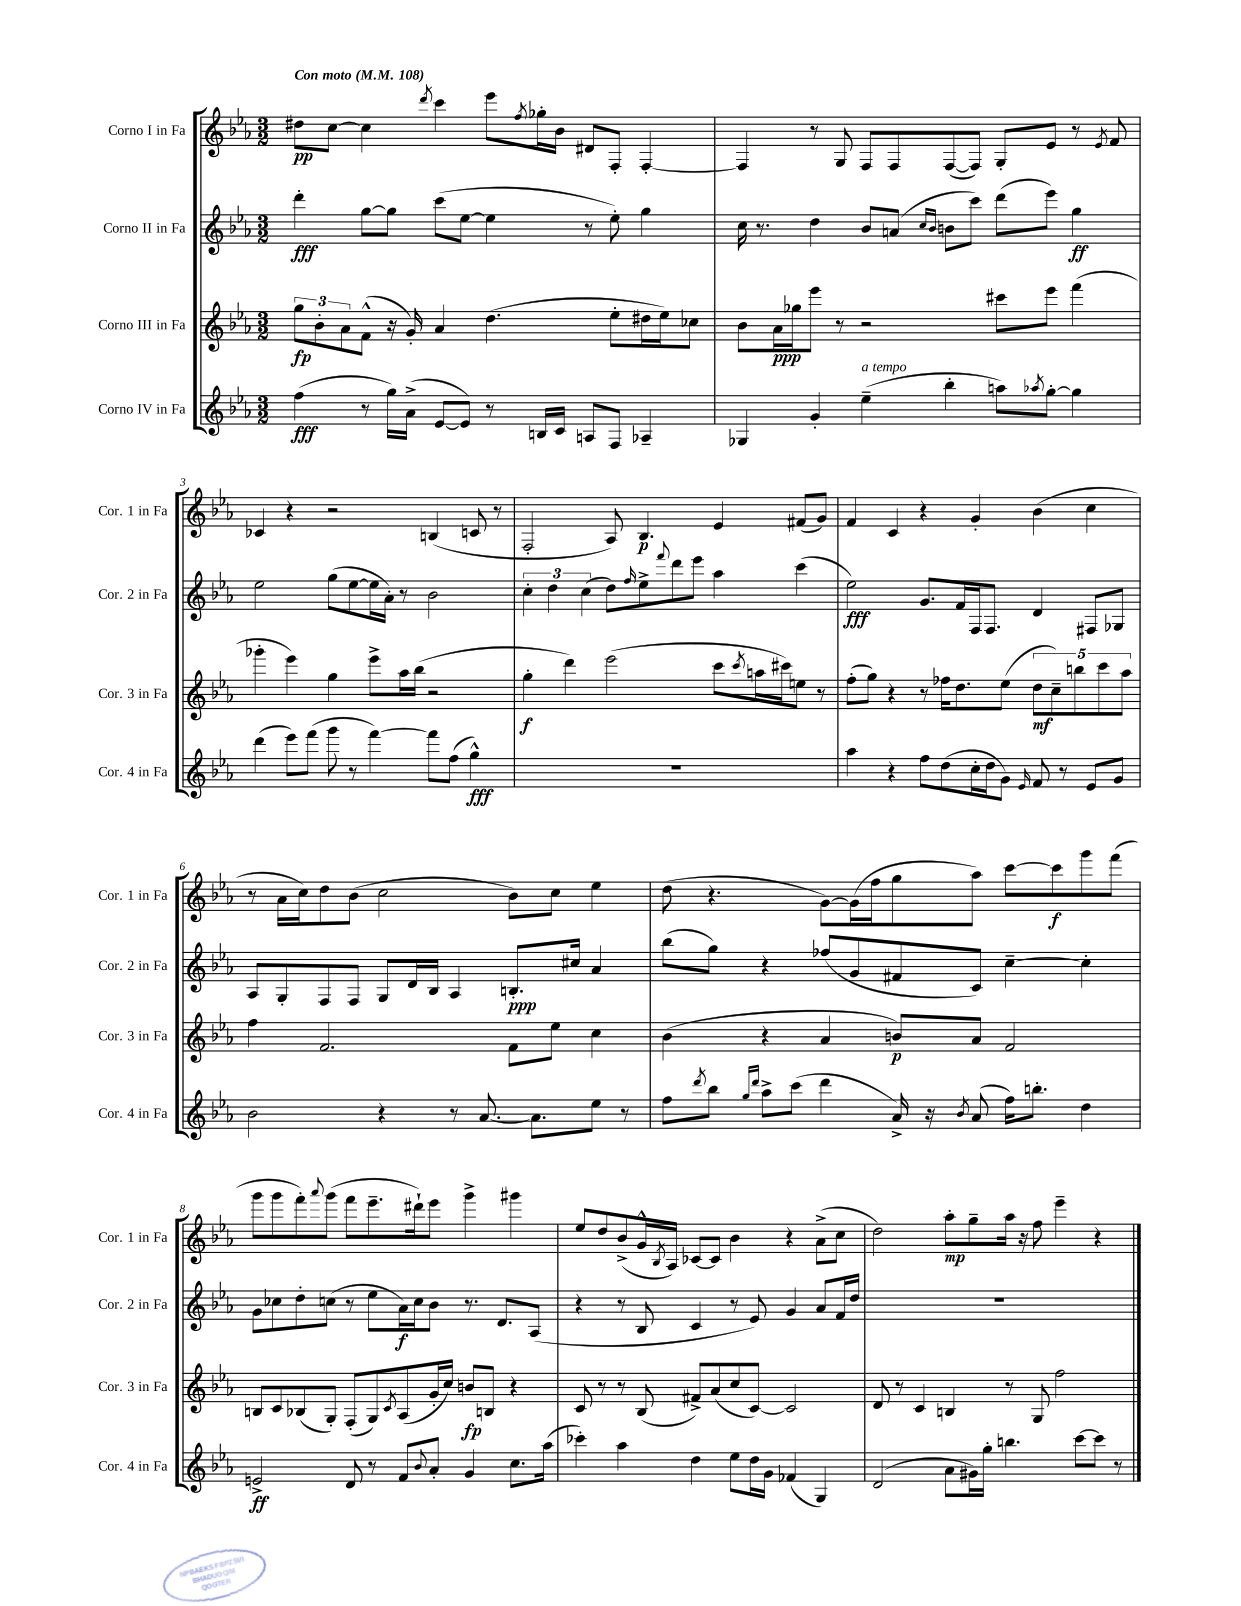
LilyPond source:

<<
\new StaffGroup <<
\new Staff = "s0" \with { instrumentName = "Corno I in Fa" shortInstrumentName = "Cor. 1 in Fa" } {
    \clef treble \key ees \major \numericTimeSignature \time 3/2 \tempo "Con moto" 4 = 108
    dis''8\pp c''8~ c''4 \acciaccatura { d'''8 } c'''4 ees'''8 \acciaccatura { f''8 } ges''16-. bes'16 dis'8 f8-. f4~-. |
    f4 r8 g8 f8 f8 f8~( f8) g8-. ees'8 r8 \acciaccatura { ees'8 } f'8 |
    ces'4 r4 r2 b4( c'8 r8 |
    f2-. aes8) bes4.\p ees'4 fis'8( g'8) |
    f'4 c'4 r4 g'4-. bes'4( c''4 |
    r8 aes'16 c''16) d''8 bes'8( c''2 bes'8) c''8 ees''4 |
    d''8( r4. g'8~) g'16( f''16 g''8 aes''8) c'''8~ c'''8\f g'''8 f'''8( |
    g'''8 g'''8 f'''8-.) \appoggiatura { aes'''8 } g'''8( f'''8 ees'''8.-- dis'''16-!) ees'''8 g'''4-> gis'''4 |
    ees''8 d''8 bes'8->( g'16-^ \acciaccatura { bes8 } aes16) ces'8~ ces'8 bes'4 r4 aes'8->( c''8 |
    d''2) aes''8-.\mp g''8-- aes''16 r16 f''8 ees'''4-- r4 \bar "|." |
}
\new Staff = "s1" \with { instrumentName = "Corno II in Fa" shortInstrumentName = "Cor. 2 in Fa" } {
    \clef treble \key ees \major \numericTimeSignature \time 3/2
    d'''4-.\fff g''8~ g''8 c'''8( ees''8~ ees''4 r8 ees''8-.) g''4 |
    c''16 r8. d''4 bes'8 a'8( \grace { c''16 bes'16 } b'8 c'''8) d'''8( ees'''8) g''4\ff |
    ees''2 g''8( ees''8~ ees''16 aes'16-.) r8 bes'2 |
    \tuplet 3/2 { c''4-. d''4 c''4( } d''8) \grace { f''16 } ees''8-> \appoggiatura { f'''8 } d'''8 ees'''8 aes''4 c'''4( |
    ees''2\fff) g'8. f'16 f16 f8. d'4 fis8 ges8 |
    aes8 g8-. f8 f8 g8 d'16 bes16 aes4 b8.-.\ppp cis''16 aes'4 |
    bes''8( g''8) r4 fes''8( g'8 fis'8 c'8) c''4~-- c''4-. |
    g'8 ces''8 d''8-. c''8( r8 ees''8 aes'16\f) c''16 bes'8 r8. d'8. aes8( |
    r4 r8 bes8 c'4 r8 ees'8) g'4 aes'8 f'16 d''16 |
    R1. \bar "|." |
}
\new Staff = "s2" \with { instrumentName = "Corno III in Fa" shortInstrumentName = "Cor. 3 in Fa" } {
    \clef treble \key ees \major \numericTimeSignature \time 3/2
    \tuplet 3/2 { g''8\fp bes'8-. aes'8 } f'8-^( r16 g'16-.) aes'4 d''4.( ees''8-. dis''16 ees''16) ces''8 |
    bes'8 aes'16\ppp ges''16 ees'''8 r8 r2 cis'''8 ees'''8 f'''4( |
    ges'''4-. ees'''4) g''4 ees'''8-> aes''16 bes''16( r2 |
    g''4-.\f d'''4) ees'''2( c'''8 \acciaccatura { c'''8 } a''16 cis'''16) e''8 r8 |
    f''8-.( g''8) r4 r8 fes''16 d''8. ees''8( \tuplet 5/4 { d''8\mf c''8--) b''8 c'''8 aes''8 } |
    f''4 f'2. f'8 ees''8 c''4 |
    bes'4( r4 aes'4 b'8\p) aes'8 f'2 |
    b8 c'8 bes8( g8-.) f8-.( g8) \acciaccatura { c'8 } aes8( g'16-. c''16) b'8\fp b8 r4 |
    c'8 r8 r8 bes8( fis'8->) aes'8( c''8 c'8~) c'2 |
    d'8 r8 c'4 b4 r8 g8 f''2 \bar "|." |
}
\new Staff = "s3" \with { instrumentName = "Corno IV in Fa" shortInstrumentName = "Cor. 4 in Fa" } {
    \clef treble \key ees \major \numericTimeSignature \time 3/2
    f''4\fff( r8 g''16) aes'16->( ees'8~ ees'8) r8 b16 c'16 a8 f8 aes4-- |
    ges4 g'4-. ees''4--^\markup { \italic "a tempo" }( bes''4-. a''8) \acciaccatura { aes''8 } g''8~-. g''4 |
    d'''4( ees'''8) f'''8( g'''8 r8 f'''4~) f'''8 f''8( g''4-^\fff) |
    R1. |
    aes''4 r4 f''8 d''8( c''16-. d''16 g'8) \grace { ees'16 } f'8 r8 ees'8 g'8 |
    bes'2 r4 r8 aes'8.~ aes'8. ees''8 r8 |
    f''8 \acciaccatura { d'''8 } bes''8 \grace { g''16 d'''16 } aes''8-> c'''8( d'''4 aes'16->) r16 \acciaccatura { bes'8 } aes'8( f''16) b''8.-. d''4 |
    e'2->\ff d'8 r8 f'8 \appoggiatura { bes'8 } aes'8-. g'4 c''8. aes''16( |
    ces'''4-.) aes''4 d''4 ees''8 d''16 g'16 fes'4( g4) |
    d'2( aes'8 gis'16) g''16-. b''4. c'''8~ c'''8 r8 \bar "|." |
}
>>
>>
